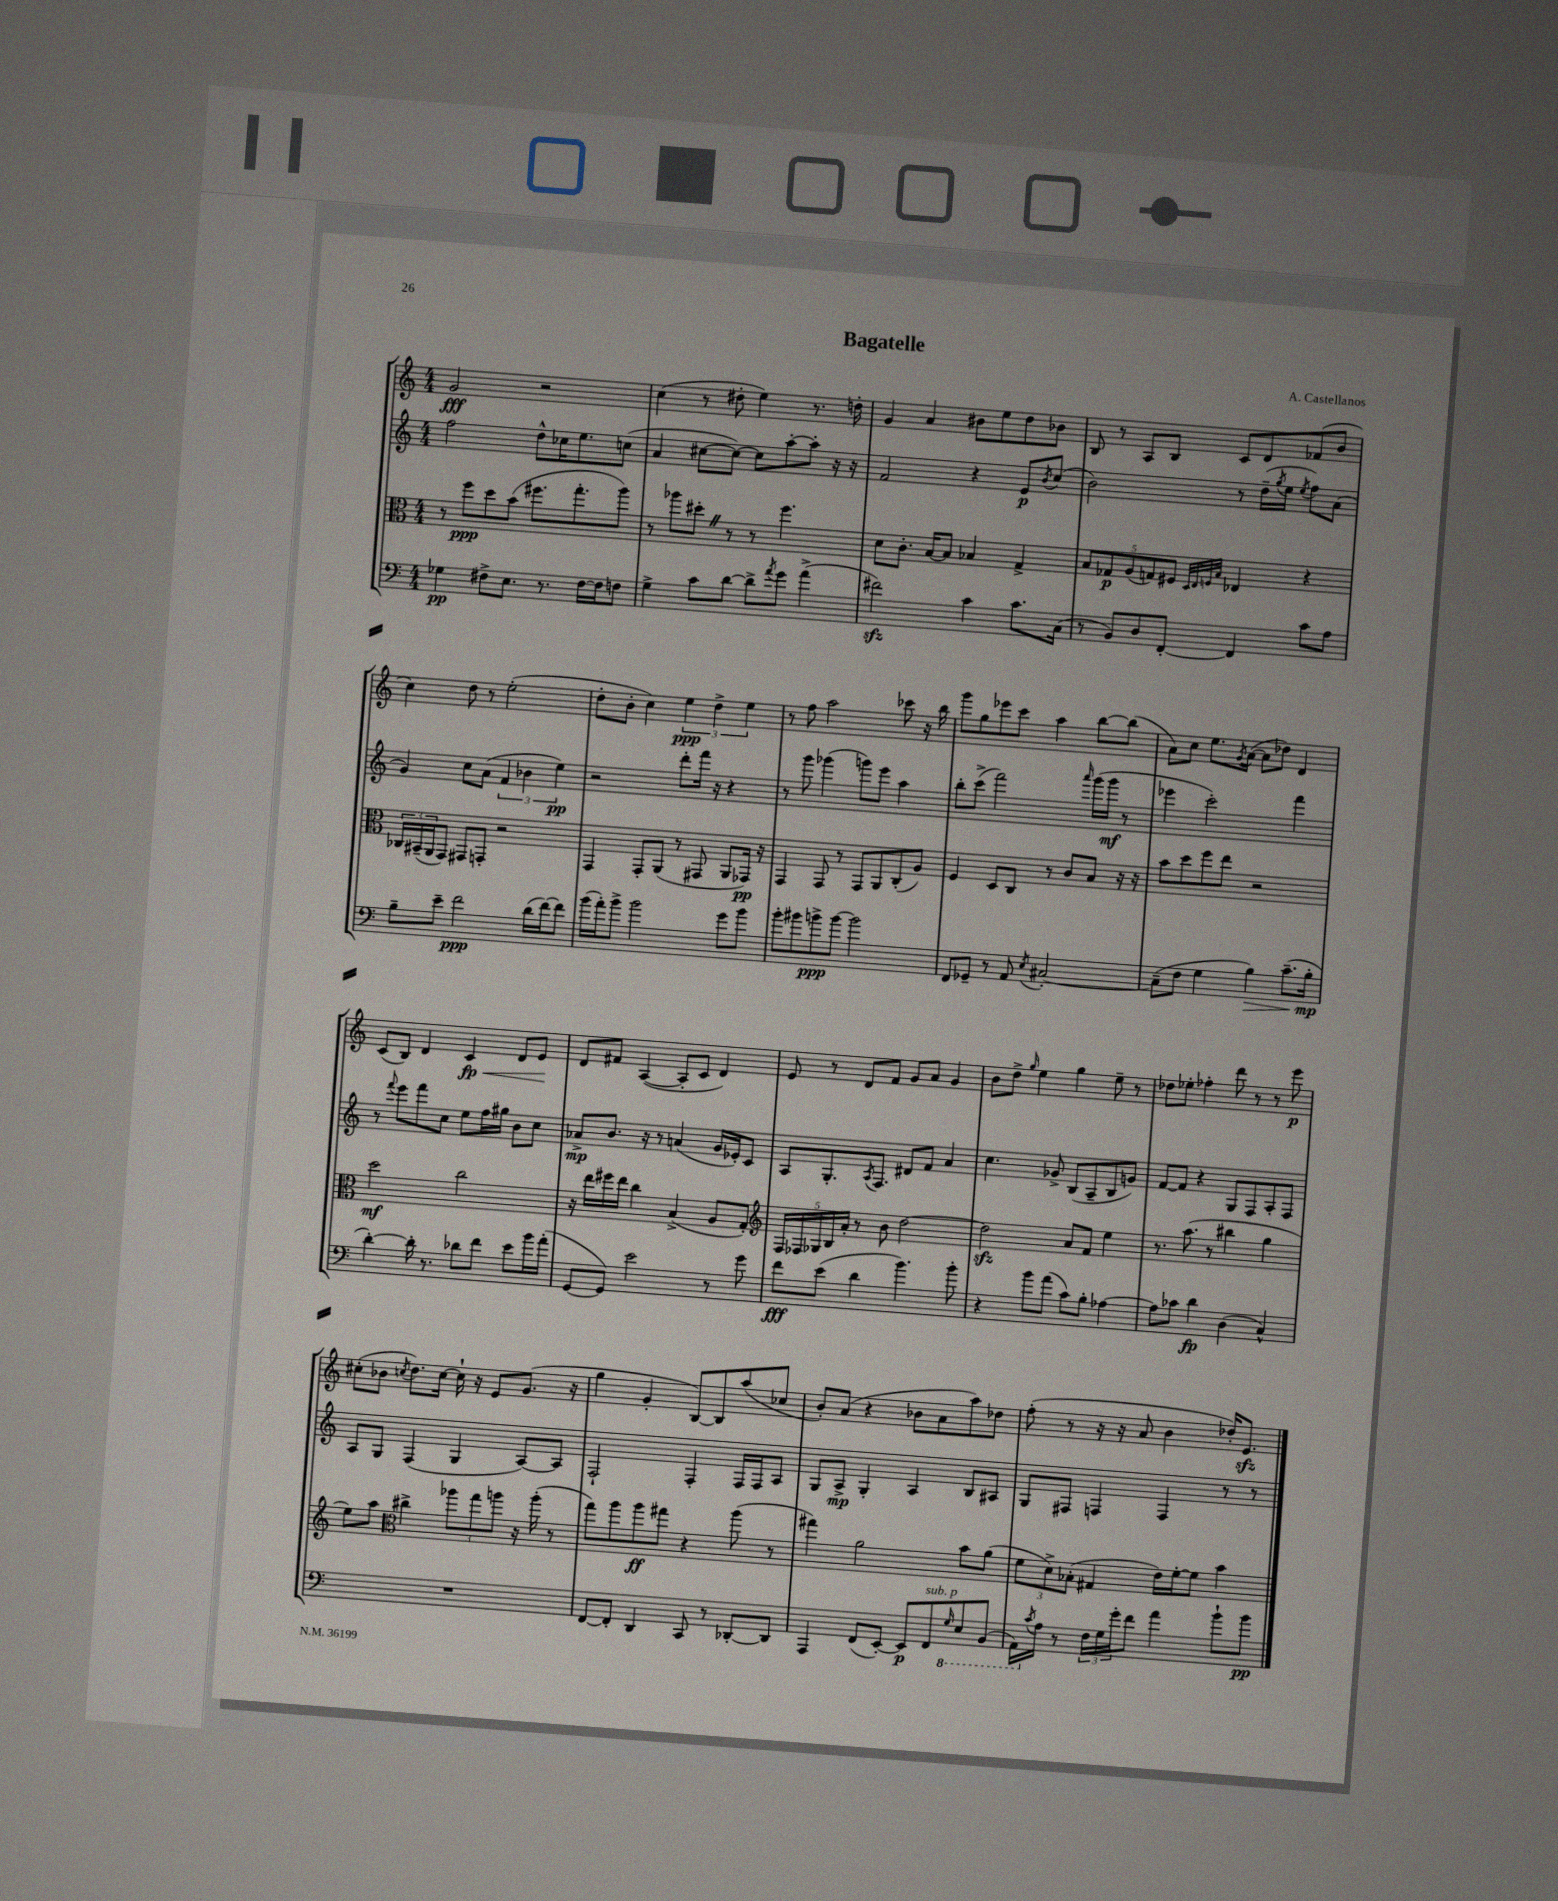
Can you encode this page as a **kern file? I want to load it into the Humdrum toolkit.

**kern	**kern	**kern	**kern
*staff4	*staff3	*staff2	*staff1
*clefF4	*clefC3	*clefG2	*clefG2
*k[]	*k[]	*k[]	*k[]
*M4/4	*M4/4	*M4/4	*M4/4
4G-	8r	2ff	2g
.	8ff	.	.
8F#^	8dd	.	.
8.E	(8b	.	.
.	8.ff#	8dd^^	2r
8.r	.	.	.
.	.	16cc-	.
.	8.gg'	8.ee	.
[16F#	.	.	.
16F#]	.	.	.
8F	8aa)	(8cc	.
=	=	=	=
4G^	8r	4a	(4cc
.	8aa-	.	.
8c	8dd#'	[8cc#	8r
[8d	8r	8cc#_)	8dd#'
8d^]	8r	8cc#]	4ee)
8qa	.	.	.
8g	4.ff	[8aa'	.
(4a^	.	8aa']	8.r
.	.	16r	.
.	.	16r	16dd'
=	=	=	=
2f#)	8d	2f	4g
.	8.c'	.	.
.	.	.	4a
.	[16B	.	.
.	8B]	.	.
4c	4B-	4r	8b#
.	.	.	8ee
8.c	4G^	8e	8dd
.	.	8qb	.
.	.	(8cc	8b-
(16C	.	.	.
=	=	=	=
8r	10B	2b)	8B
.	10G-	.	.
8BB)	.	.	8r
.	(10A	.	.
8D	.	.	8A
.	10G)	.	.
[8FF'	.	.	8B
.	10F#	.	.
.	32qqD	.	.
.	32qqE	.	.
.	32qqF	.	.
.	32qqB	.	.
4FF]	4E-	8r	8c
.	.	(16dd~	8d
.	.	8qgg	.
.	.	16ee	.
.	.	8qee	.
8c	4r	8ff)	(8f-
8A	.	(8a	8b
=	=	=	=
8B~	24C-	4g)	4cc)
.	(24BB#~	.	.
.	24AA	.	.
8e~	8GG)	.	.
2f	8GG#	8cc	8dd
.	8GG'	(8a	8r
.	2r	6f	(2ee'
.	.	6b-	.
(16d	.	.	.
[16f)	.	.	.
.	.	6ee)	.
8f]	.	.	.
=	=	=	=
(16b	4GG	2r	8dd'
16a')	.	.	.
8b^	.	.	8b'
2b	8GG'	.	4cc)
.	(8AA	.	.
.	8r	8ddd'	6ee
.	8GG#	16fff	.
.	.	.	6dd^
.	.	16r	.
8g	8AA	4r	.
.	.	.	6ee
8b	16GG-)	.	.
.	16r	.	.
=	=	=	=
8b'	4GG	8r	8r
8b#	.	8ggg	8ff
8b^	8GG	(4ggg-	2aa
[8b	8r	.	.
2b]	8GG	8ggg)	.
.	8AA	8eee	.
.	(8C'	4aa	8ccc-
.	8A)	.	16r
.	.	.	16bb
=	=	=	=
8FF	4F	8bb'	8ggg
8GG-~	.	(8ccc^	8gg
8r	8D	2fff)	8eee-
8AA	8C	.	8ccc
8qE	.	.	.
[2C#'	8r	.	4aa
.	8c	.	.
.	.	16qqaaa	.
.	8B	(16ggg	[8bb
.	.	16ggg	.
.	16r	8r	(8bb]
.	16r	.	.
=	=	=	=
(8C#~]	8b	4eee-	8a)
8F	8dd	.	8cc
4G	8ff	2ccc')	8.ee
.	8ee	.	.
.	.	.	8qg
.	.	.	([16a
4B)	2r	.	8a]
.	.	.	8dd-)
(8.c~	.	4fff	4d
16B'	.	.	.
=	=	=	=
[4d')	2dd	8r	(8c
.	.	8qqfff	.
.	.	8eee	8B)
16d']	.	8fff	4d
8.r	.	.	.
.	.	8cc	.
8d-	2cc	8ee	4c
8f	.	16ff	.
.	.	16gg#	.
8e	.	8b	8d
16b	.	8cc	8e
(16a'	.	.	.
=	=	=	=
[8GG	16r	8a-^	8d
.	16ee	.	.
8GG])	16ff#	8.b	8f#
.	16ee	.	.
2e	4cc	.	([4A
.	.	16r	.
.	.	8r	.
.	(4B^	(4a	8A']
.	.	.	8c
8r	8A	16g	4d)
.	.	16e-')	.
8g	8G')	8c	.
=	=	=	=
*	*clefG2	*	*
8f	20F	8A	8e
.	20F-	.	.
.	20G-	.	.
(8e	.	8.G'	8r
.	20B	.	.
.	20a'	.	.
4d	8r	.	8d
.	.	8qA	.
.	.	8.F	.
.	8b	.	8f
4.b)	[2dd	8d#	8g
.	.	8f	8a
.	.	4a	4g
8b'	.	.	.
=	=	=	=
4r	2dd]	4.cc	8b
.	.	.	8dd^
.	.	.	16qqgg
8b	.	.	4ee
(8a	.	8g-^	.
8c)	8a	(8B	4gg
8B'	8f	8A~	.
[4A-	4ee	8B	8ee~
.	.	8g)	8r
=	=	=	=
8A-]	8.r	[8f	8dd-
8c-	.	8f]	8ee-'
.	(8.aa	.	.
4d	.	4r	4ff-'
.	8r	.	.
(4D	4bb#	8G	8ddd
.	.	8F	8r
4C^^)	4gg	8A'	8r
.	.	8F	8eee
=	=	=	=
1r	8ee)	8A	(8cc#'
.	8aa	8G	8b-
*	*clefC3	*	*
.	.	.	8qcc
.	4cc#^	(4F	8.dd)
.	.	.	[16cc
.	12aa-	4G	16cc`]
.	.	.	16r
.	12gg	.	.
.	.	.	8e
.	12aa	.	.
.	16r	[8A)	(8.g
.	(16aa'	.	.
.	8r	8A]	.
.	.	.	16r
=	=	=	=
[8FF	8gg)	2F`	4gg
8FF']	8aa	.	.
4DD	8aa	.	4g'
.	8gg#	.	.
8CC	4r	4F'	[8B)
8r	.	.	8B]
[8DD-'	(8aa	16F	(8aa
.	.	16F	.
8DD-]	8r	8A	8cc-
=	=	=	=
4AAA	4gg#)	8G	8b')
.	.	8A^	(8a
(8FF	2a	4G'	4r
[8EE')	.	.	.
8EE]	.	4A	8b-
8FF	.	.	8a
16qqGG	.	.	.
8EE	8b	8B	8aa)
(8BBB	(8a	8A#	8dd-
=	=	=	=
16AAA)	12f	8G	(8ff'
8qc	.	.	.
16A	.	.	.
.	12d^)	.	.
8r	.	8F#	8r
.	(12B-'	.	.
24F	4G#	4F	16r
24G	.	.	.
.	.	.	16r
24g'	.	.	.
8f	.	.	8a
4a	16e)	4F	4b
.	[16f'	.	.
.	8f]	.	.
8b`	4b	8r	16dd-')
.	.	.	8.e
8b	.	8r	.
==	==	==	==
*-	*-	*-	*-
